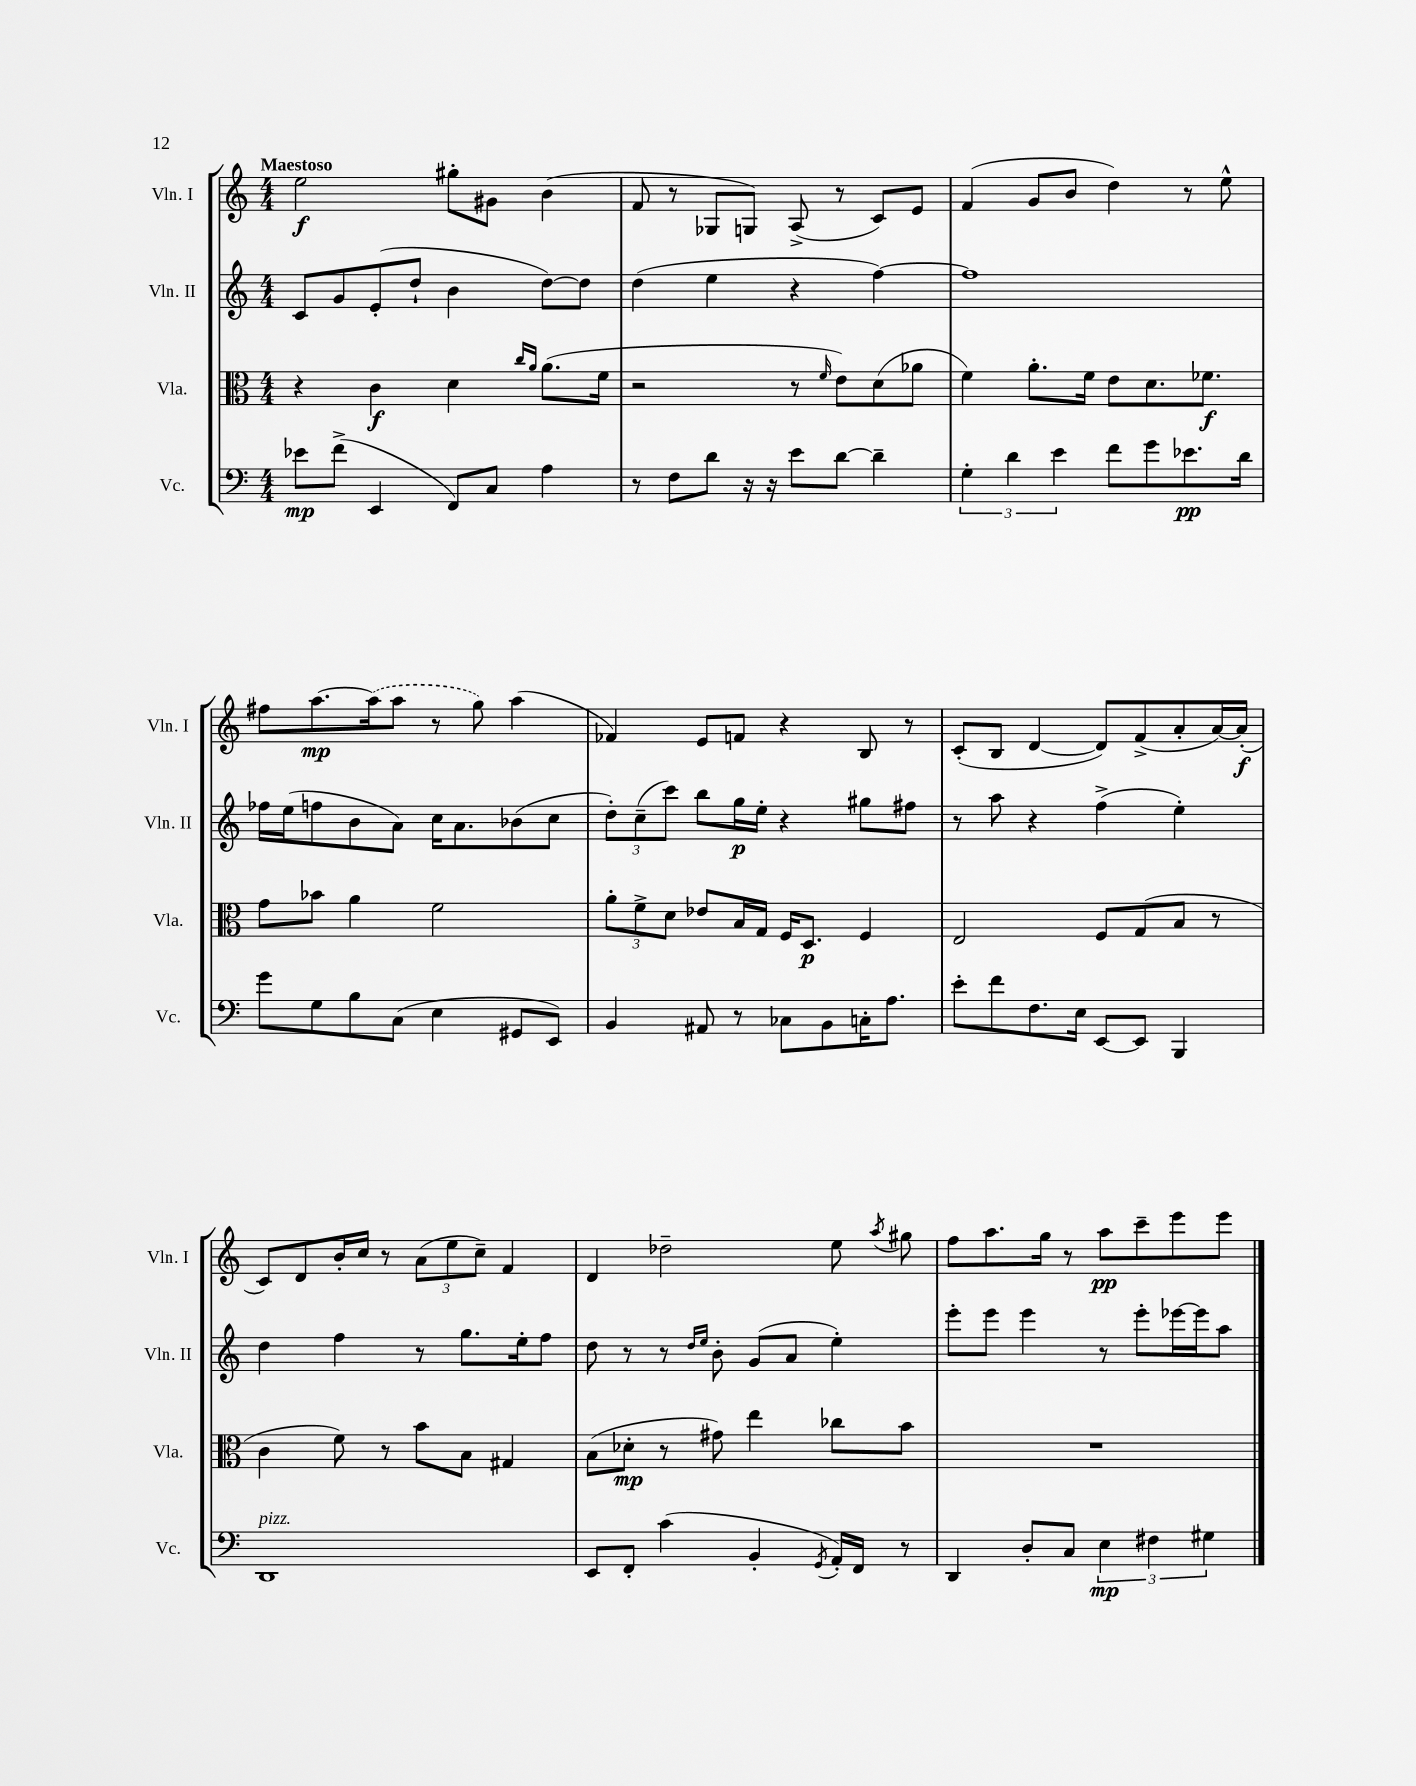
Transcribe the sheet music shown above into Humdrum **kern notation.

**kern	**kern	**kern	**kern
*staff4	*staff3	*staff2	*staff1
*clefF4	*clefC3	*clefG2	*clefG2
*k[]	*k[]	*k[]	*k[]
*M4/4	*M4/4	*M4/4	*M4/4
8e-	4r	8c	2ee
(8f^	.	8g	.
4EE	4c	(8e'	.
.	.	8dd`	.
8FF)	4d	4b	8gg#'
8C	.	.	8g#
.	16qqcc	.	.
.	16qqa	.	.
4A	(8.a	[8dd)	(4b
.	.	8dd]	.
.	16f	.	.
=	=	=	=
8r	2r	(4dd	8f
8F	.	.	8r
8d	.	4ee	8G-
16r	.	.	8G)
16r	.	.	.
8e	8r	4r	(8A^
.	16qqf	.	.
[8d	8e)	.	8r
4d~]	(8d	[4ff)	8c)
.	8a-	.	8e
=	=	=	=
6G'	4f)	1ff]	(4f
6d	.	.	.
.	8.a'	.	8g
6e	.	.	.
.	.	.	8b
.	16f	.	.
8f	8e	.	4dd)
8g	8.d	.	.
8.e-	.	.	8r
.	8.f-	.	.
.	.	.	8ee^^
16d	.	.	.
=	=	=	=
8g	8g	16ff-	8ff#
.	.	(16ee	.
8G	8b-	8ff	[8.aa
8B	4a	8b	.
.	.	.	(16aa]
(8C	.	8a)	8aa
4E	2f	16cc	8r
.	.	8.a	.
.	.	.	8gg)
8GG#	.	(8b-	(4aa
8EE)	.	8cc	.
=	=	=	=
4BB	12a'	12dd')	4f-)
.	12f^	(12cc~	.
.	12d	12ccc)	.
8AA#	8e-	8bb	8e
8r	16B	16gg	8f
.	16G	16ee'	.
8C-	16F	4r	4r
.	8.D	.	.
8BB	.	.	.
16C'	4F	8gg#	8B
8.A	.	.	.
.	.	8ff#	8r
=	=	=	=
8e'	2E	8r	(8c'
8f	.	8aa	8B
8.F	.	4r	[4d
16E	.	.	.
[8EE	8F	(4ff^	8d])
8EE]	(8G	.	(8f^
4BBB	8B	4ee')	8a'
.	8r	.	[16a)
.	.	.	(16a']
=	=	=	=
1DD	4c	4dd	8c)
.	.	.	8d
.	8f)	4ff	16b'
.	.	.	16cc
.	8r	.	8r
.	8b	8r	(12a
.	.	.	12ee
.	8B	8.gg	.
.	.	.	12cc~)
.	4G#	.	4f
.	.	16ee'	.
.	.	8ff	.
=	=	=	=
8EE	(8B	8dd	4d
8FF'	8d-'	8r	.
(4c	8r	8r	2dd-~
.	.	16qqdd	.
.	.	16qqee	.
.	8g#)	8b'	.
4BB'	4ee	(8g	.
.	.	8a	.
8qGG	.	.	.
16AA')	8cc-	4ee')	8ee
16FF	.	.	.
.	.	.	8qaa
8r	8b	.	8gg#
=	=	=	=
4DD	1r	8eee'	8ff
.	.	8eee	8.aa
8D'	.	4eee	.
.	.	.	16gg
8C	.	.	8r
6E	.	8r	8aa
.	.	8eee'	8ccc~
6F#	.	.	.
.	.	[16eee-	8eee
.	.	16eee-]	.
6G#	.	.	.
.	.	8aa	8eee
==	==	==	==
*-	*-	*-	*-
